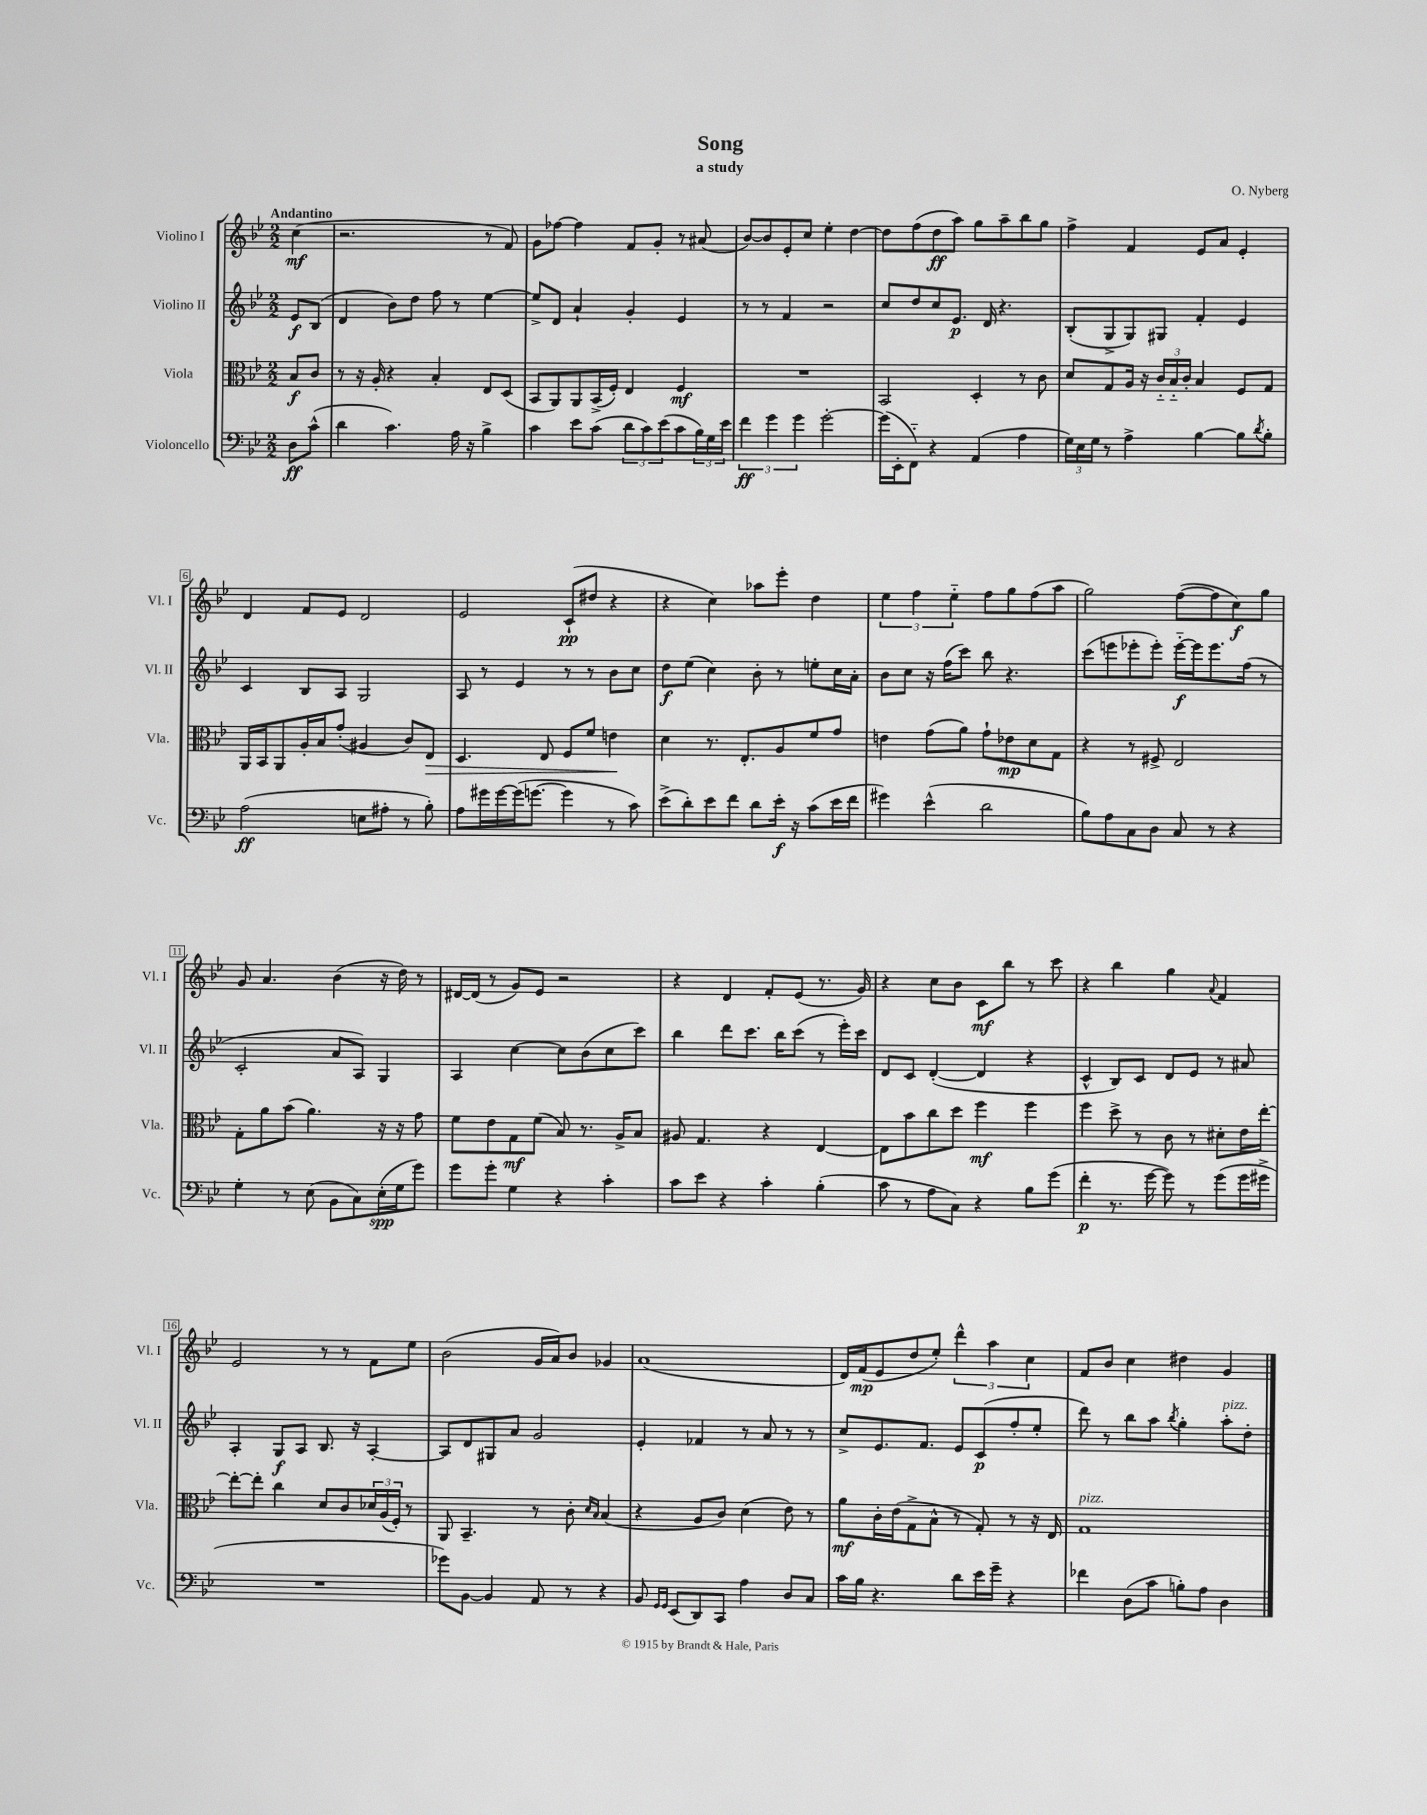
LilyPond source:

\header { title = "Song" composer = "O. Nyberg" subtitle = "a study" }
<<
\new StaffGroup <<
\new Staff = "s0" \with { instrumentName = "Violino I" shortInstrumentName = "Vl. I" } {
    \clef treble \key bes \major \numericTimeSignature \time 2/2 \partial 4 \tempo "Andantino"
    c''4\mf( |
    r2. r8 f'8) |
    g'8 fes''8~ fes''4 f'8 g'8-. r8 ais'8( |
    bes'8~) bes'8 ees'8-. c''8 ees''4-. d''4~ |
    d''8 f''8( d''8\ff a''8) g''8 a''8-- bes''8 g''8 |
    f''4-> f'4 ees'8 a'8 ees'4-. |
    d'4 f'8 ees'8 d'2 |
    ees'2 c'8-!\pp( dis''8 r4 |
    r4 c''4) aes''8 ees'''8-. d''4 |
    \tuplet 3/2 { ees''4 f''4 ees''4-_ } f''8 g''8 f''8( a''8 |
    g''2) f''8~( f''8 c''8\f) g''8 |
    g'8 a'4. bes'4( r16 d''16) r8 |
    dis'16~ dis'16( r8 g'8) ees'8 r2 |
    r4 d'4 f'8-. ees'8( r8. g'16) |
    r4 c''8 bes'8 c'8\mf bes''8 r8 c'''8 |
    r4 bes''4 g''4 \appoggiatura { a'8 } f'4 |
    ees'2 r8 r8 f'8 ees''8 |
    bes'2( g'16 a'16) bes'8 ges'4 |
    a'1( |
    d'16) f'16\mp( ees'8 d''8 ees''8-.) \tuplet 3/2 { d'''4-^ a''4 c''4 } |
    f'8 bes'8 c''4 dis''4 g'4 \bar "|." |
}
\new Staff = "s1" \with { instrumentName = "Violino II" shortInstrumentName = "Vl. II" } {
    \clef treble \key bes \major \numericTimeSignature \time 2/2 \partial 4
    ees'8\f bes8( |
    d'4 bes'8) d''8 f''8 r8 ees''4~ |
    ees''8-> d'8 a'4-! g'4-. ees'4 |
    r8 r8 f'4 r2 |
    c''8 d''8 c''8 ees'8.\p d'16 r4. |
    bes8-.( g8-> g8) gis8 f'4-. ees'4 |
    c'4 bes8 a8 g2 |
    a8 r8 ees'4 r8 r8 bes'8 c''8 |
    d''8\f ees''8( c''4) bes'8-. r8 e''8-. c''16 a'16-. |
    bes'8 c''8 r16 f''16( c'''8) bes''8 r4. |
    c'''8( e'''8 ees'''8-. ees'''8-.) ees'''16~-_\f ees'''16 ees'''8. f''16( r8 |
    c'2-. a'8 a8) g4 |
    a4 c''4~ c''8 bes'8( c''8 c'''8) |
    bes''4 d'''8 c'''8. bes''16 c'''8( r8 ees'''16-.) c'''16 |
    d'8 c'8 d'4~-.( d'4 r4 |
    c'4-^ bes8) c'8 d'8 ees'8 r8 ais'8 |
    a4-. g8\f a8 bes8. r16 a4~-. |
    a8 d'8 gis8 a'8 g'2 |
    ees'4-. fes'4 r8 a'8 r8 r8 |
    c''8-> ees'8. f'8. ees'8 c'8\p( f''8-. ees''8-. |
    d'''8) r8 bes''8 a''8 \acciaccatura { bes''8 } g''4-. a''8-.^\markup { \italic "pizz." } d''8-. \bar "|." |
}
\new Staff = "s2" \with { instrumentName = "Viola" shortInstrumentName = "Vla." } {
    \clef alto \key bes \major \numericTimeSignature \time 2/2 \partial 4
    bes8\f c'8 |
    r8 r16 a16-. r4 bes4-. ees8 d8( |
    bes,8 a,8) a,8 bes,16->( f16-.) ees4 f4\mf |
    R1 |
    bes,2 d4-. r8 c'8 |
    d'8 g8 a16 r16 \tuplet 3/2 { c'16-_ bes16-_ c'16-. } bes4 f8 g8 |
    a,16 bes,16 a,8 a16-. bes16 g'8-.( ais4 c'8) ees8\> |
    d4. ees8 f8 f'8 e'4\! |
    d'4 r8. ees8.-. a8 f'8 g'8 |
    e'4 g'8( a'8) g'8-! ees'8\mp d'8 g8 |
    r4 r8 fis8-> ees2 |
    g8-. a'8 bes'8( a'4.) r16 r16 g'8 |
    f'8 ees'8 g8\mf f'8( bes8) r8. a16-> bes8 |
    ais8 g4. r4 ees4~ |
    ees8 bes'8 c''8 d''8 f''4\mf f''4 |
    f''4 d''8-> r8 c'8 r8 dis'8-. ees'16 ees''16~-. |
    ees''8~-. ees''8-. c''4 d'8 c'8 \tuplet 3/2 { des'16 a16( f16-.) } r8 |
    a,8 bes,4.-- r8 c'8-. \grace { d'16 bes16 } bes4( |
    r4 a8 c'8) d'4( ees'8) r8 |
    a'8\mf c'16-. ees'16( g8-> bes8-^ r8 g8-.) r8 r16 ees16 |
    g1^\markup { \italic "pizz." } \bar "|." |
}
\new Staff = "s3" \with { instrumentName = "Violoncello" shortInstrumentName = "Vc." } {
    \clef bass \key bes \major \numericTimeSignature \time 2/2 \partial 4
    d8\ff c'8-^( |
    d'4 c'4.) a16 r16 bes4-> |
    c'4 ees'8 c'8( \tuplet 3/2 { d'8 c'8) ees'8( } c'8 \tuplet 3/2 { bes16) g16 ees'16 } |
    \tuplet 3/2 { f'4\ff g'4 g'4 } g'2~-. |
    g'16( ees,16-. f,8-_) r4 a,4( a4 |
    \tuplet 3/2 { g16) ees16 g16 } r8 a4-> bes4~ bes8 \acciaccatura { d'8 } bes8-. |
    a2\ff( e8 ais8-. r8 bes8-.) |
    a8 gis'16 gis'16~ gis'16( g'8.~ g'4 r8 c'8) |
    ees'8->( d'8-.) ees'8 f'8 d'8 ees'16-.\f r16 c'8( ees'16 f'16 |
    gis'4) ees'4-^( d'2 |
    bes8) a8 c8 d8 c8 r8 r4 |
    g4-. r8 ees8( bes,8 c8) ees16-.\spp( g16 g'8) |
    g'8 g'8-. g4 r4 c'4-. |
    c'8 ees'8 r4 c'4-. bes4-.( |
    c'8 r8 a8 c8) r4 bes8 g'8( |
    f'4-.\p r8. g'16~ g'8) r8 g'8( g'16 gis'16-> |
    R1 |
    ges'8) bes,8~ bes,4 a,8 r8 r4 |
    bes,8 \grace { g,16 g,16 } ees,8( d,8) c,8 a4 d8 c8 |
    c'16 bes16 r4. d'8 ees'16 g'16-- r4 |
    fes'4 d8( c'8 b8-.) a8 d4 \bar "|." |
}
>>
>>
\layout { \context { \Score \override BarNumber.stencil = #(make-stencil-boxer 0.1 0.3 ly:text-interface::print) } }
